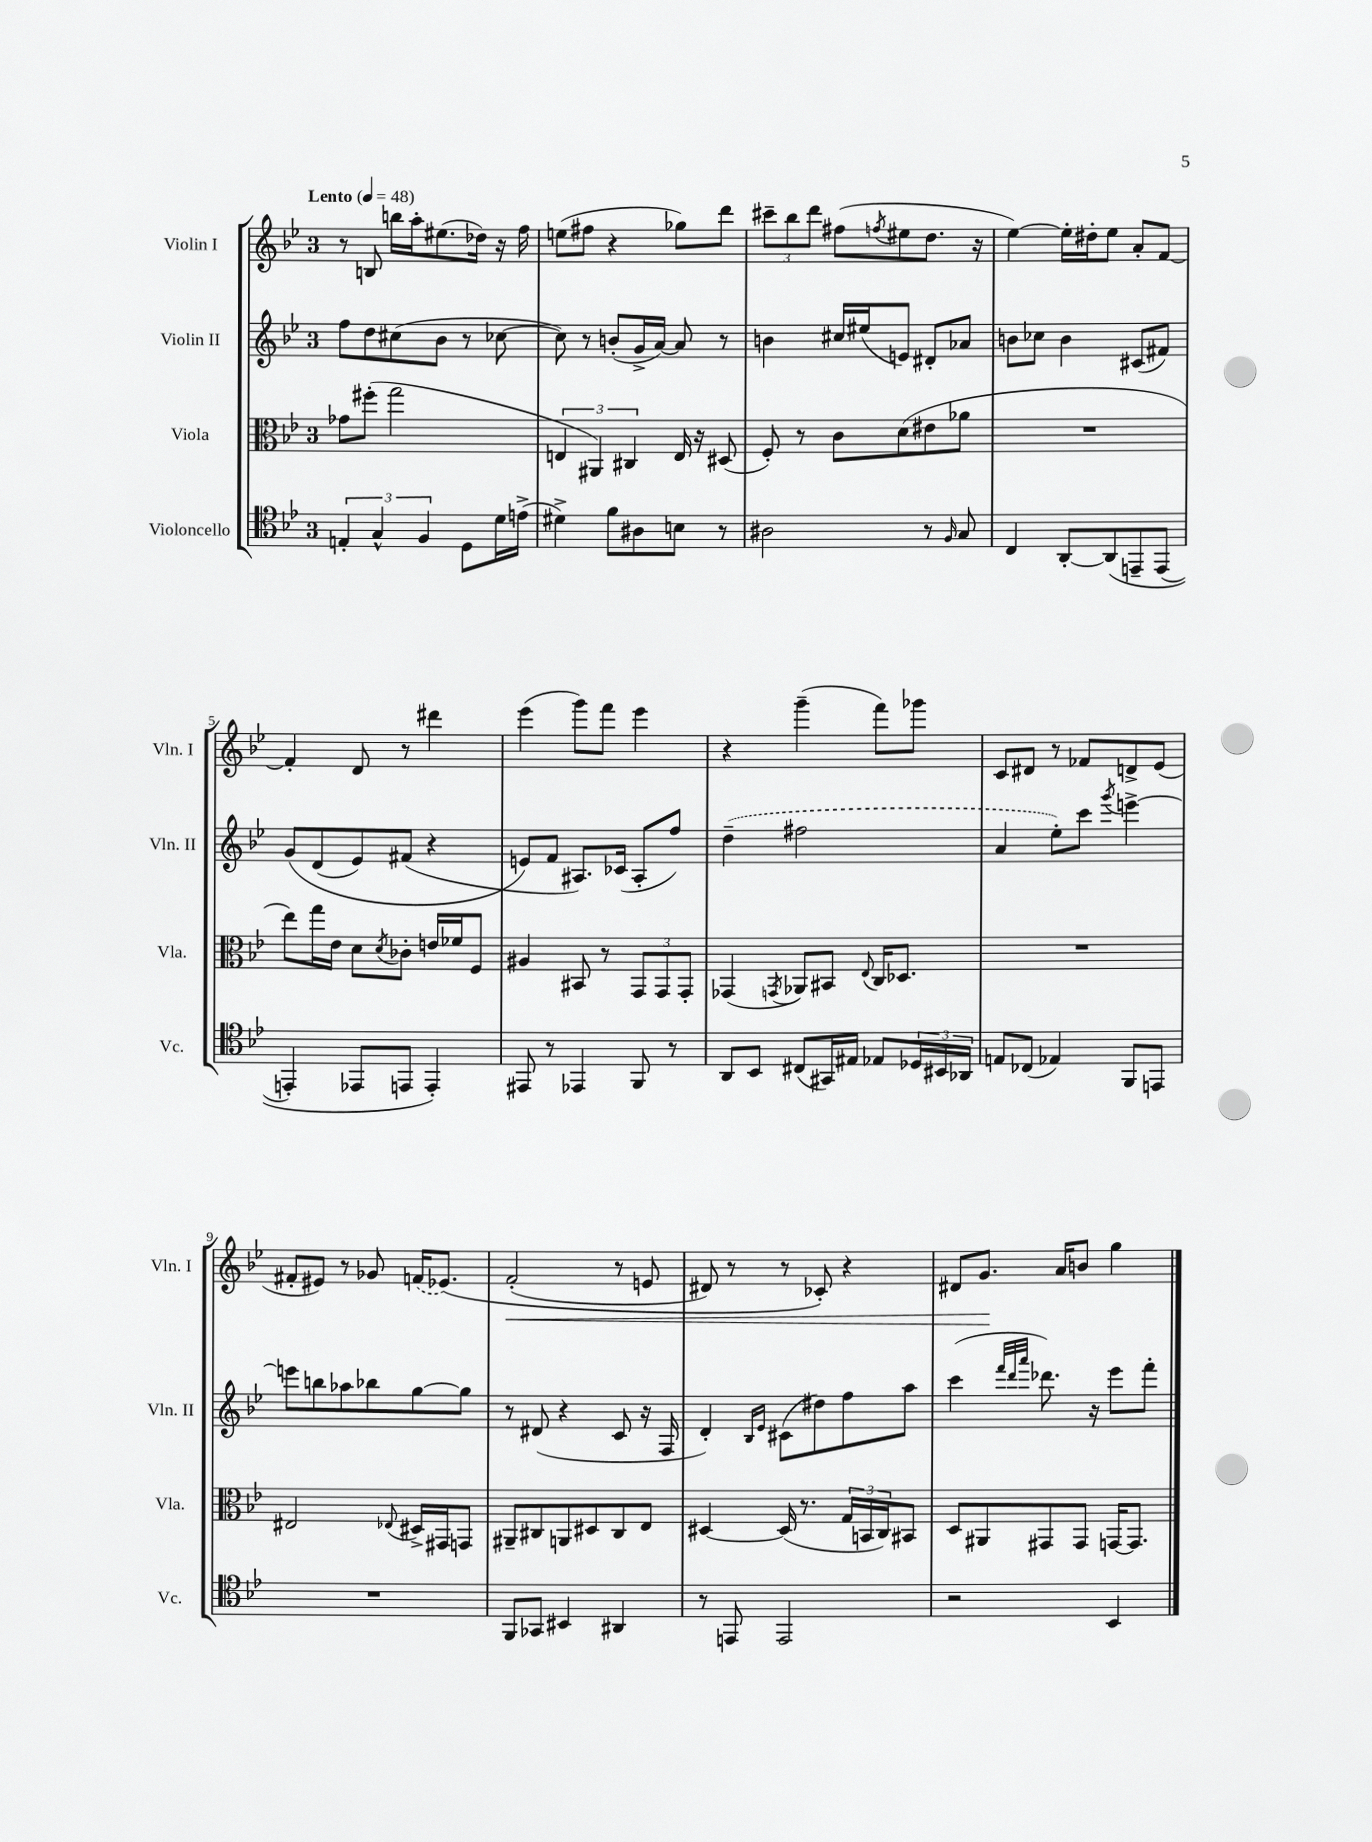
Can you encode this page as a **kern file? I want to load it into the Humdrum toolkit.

**kern	**kern	**kern	**kern
*staff4	*staff3	*staff2	*staff1
*clefC4	*clefC3	*clefG2	*clefG2
*k[b-e-]	*k[b-e-]	*k[b-e-]	*k[b-e-]
*M3/4	*M3/4	*M3/4	*M3/4
*MM48	*MM48	*MM48	*MM48
6E'/	8g-\L	8ff\L	8r
.	(8ff#'\J	8dd\	8B/
6G^^/	.	.	.
.	2gg\	(8cc#\	16bb\LL
.	.	.	16aa'\J
6F/	.	.	.
.	.	8b-\J	(8.ee#\
8D\L	.	8r	.
.	.	.	16dd-\Jk)
16d\L	.	[8cc-\	16r
(16e^\JJ	.	.	16ff\
=	=	=	=
4d#^\)	6E/	8cc-\])	(8ee\L
.	.	8r	8ff#\J
.	6AA#/)	.	.
8f\L	.	(8b'/L	4r
.	6C#/	.	.
8A#\	.	16g^/L	.
.	.	[16a/JJ)	.
8B\J	16E/	8a/]	8gg-\L)
.	16r	.	.
8r	(8D#/	8r	8ddd\J
=	=	=	=
2A#\	8F'/)	4b\	12ccc#~\L
.	.	.	12bb-\
.	8r	.	.
.	.	.	12ddd\J
.	8c\L	16cc#/LL	(8ff#\L
.	.	(16ee#/J	.
.	.	.	8qff/
.	(8d\	8e/J)	8ee#\
8r	8e#\	8d#'/L	8.dd\J
16qqF/	.	.	.
8G/	8a-\J	8a-/J	.
.	.	.	16r
=	=	=	=
4C/	2.r	8b\L	[4ee-\)
.	.	8cc-\J	.
[8AA'/L	.	4b\	16ee-'\]LL
.	.	.	16dd#'\J
&(8AA/]	.	.	8ee-\J
8EE~/	.	(8c#/L	8a'/L
(8EE/J	.	8f#/J)	[8f/J
=	=	=	=
4EE'/)	8ee-\L)	&(8g/L	4f'/]
.	16gg\L	(8d/	.
.	16e-\JJ	.	.
8EE-/L	8d\L	8e-/)	8d/
.	8qd/	.	.
8EE/J	8c-'\J	(8f#/J	8r
4EE'/&)	16e/LL	4r	4ddd#\
.	16f-/J	.	.
.	8F/J	.	.
=	=	=	=
8EE#/	4A#/	8e/L&)	(4eee-\
8r	.	8f/J	.
4EE-/	8BB#/	8.A#/L)	8ggg\L)
.	8r	.	8fff\J
.	.	(16c-/Jk	.
8FF/	12GG/L	8A#'/L	4eee-\
.	12GG/	.	.
8r	.	8ff/J)	.
.	12GG'/J	.	.
=	=	=	=
8AA/L	(4GG-/	(4dd~\	4r
8BB-/J	.	.	.
.	8qGG/	.	.
(8C#/L	8AA-/L)	2ff#\	(4ggg~\
16GG#/L)	8BB#/J	.	.
16E#/JJ	.	.	.
.	8qqE-/	.	.
8E-/L	16C/LK	.	8fff\L)
.	8.D-/J	.	.
24D-/L	.	.	8ggg-\J
24BB#/	.	.	.
24AA-/JJ	.	.	.
=	=	=	=
8E/L	2.r	4a/	8c/L
(8C-/J	.	.	8d#/J
4E-/)	.	8ee-'\L)	8r
.	.	8ccc\J	8f-/L
.	.	8qggg/	.
8FF/L	.	[4eee^\	8d^/
8EE/J	.	.	(8e-/J
=	=	=	=
2.r	2E#/	8eee\]L	8f#'/L
.	.	8bb\	8e#/J)
.	.	8aa-\	8r
.	.	8bb-\	8g-/
.	8qqE-/	.	.
.	16D#^/LL	[8gg\	(16f/LK
.	16GG#/J	.	&(8.e-/J)
.	8GG/J	8gg\]J	.
=	=	=	=
8FF/L	8AA#~/L	8r	(2f'/
8GG-/J	8C#/	(8d#/	.
4BB#/	8AA/	4r	.
.	8D#/	.	.
4AA#/	8C#/	8c/	8r
.	8E-/J	16r	8e/
.	.	16F/	.
=	=	=	=
8r	[4D#/	4d'/)	8d#/)
8EE/	.	.	8r
.	.	16qqB-/LL	.
.	.	16qqe-/JJ	.
2EE/	(16D#/]	(8c#\L	8r
.	8.r	.	.
.	.	8dd#\)	8c-'/&)
.	24G/LL	8ff\	4r
.	24BB/	.	.
.	24C/J)	.	.
.	8BB#/J	8aa\J	.
=	=	=	=
2r	8D/L	(4ccc\	8d#/L
.	8AA#/	.	8.g/J
.	.	32qqfff/LLL	.
.	.	32qqddd/	.
.	.	32qqaaa/JJJ	.
.	8GG#/	8.ddd-\)	.
.	.	.	16a/LK
.	8GG#/J	.	8b/J
.	.	16r	.
4BB-/	[16GG/LK	8eee-\L	4gg\
.	8.GG/]J	.	.
.	.	8fff'\J	.
==	==	==	==
*-	*-	*-	*-
